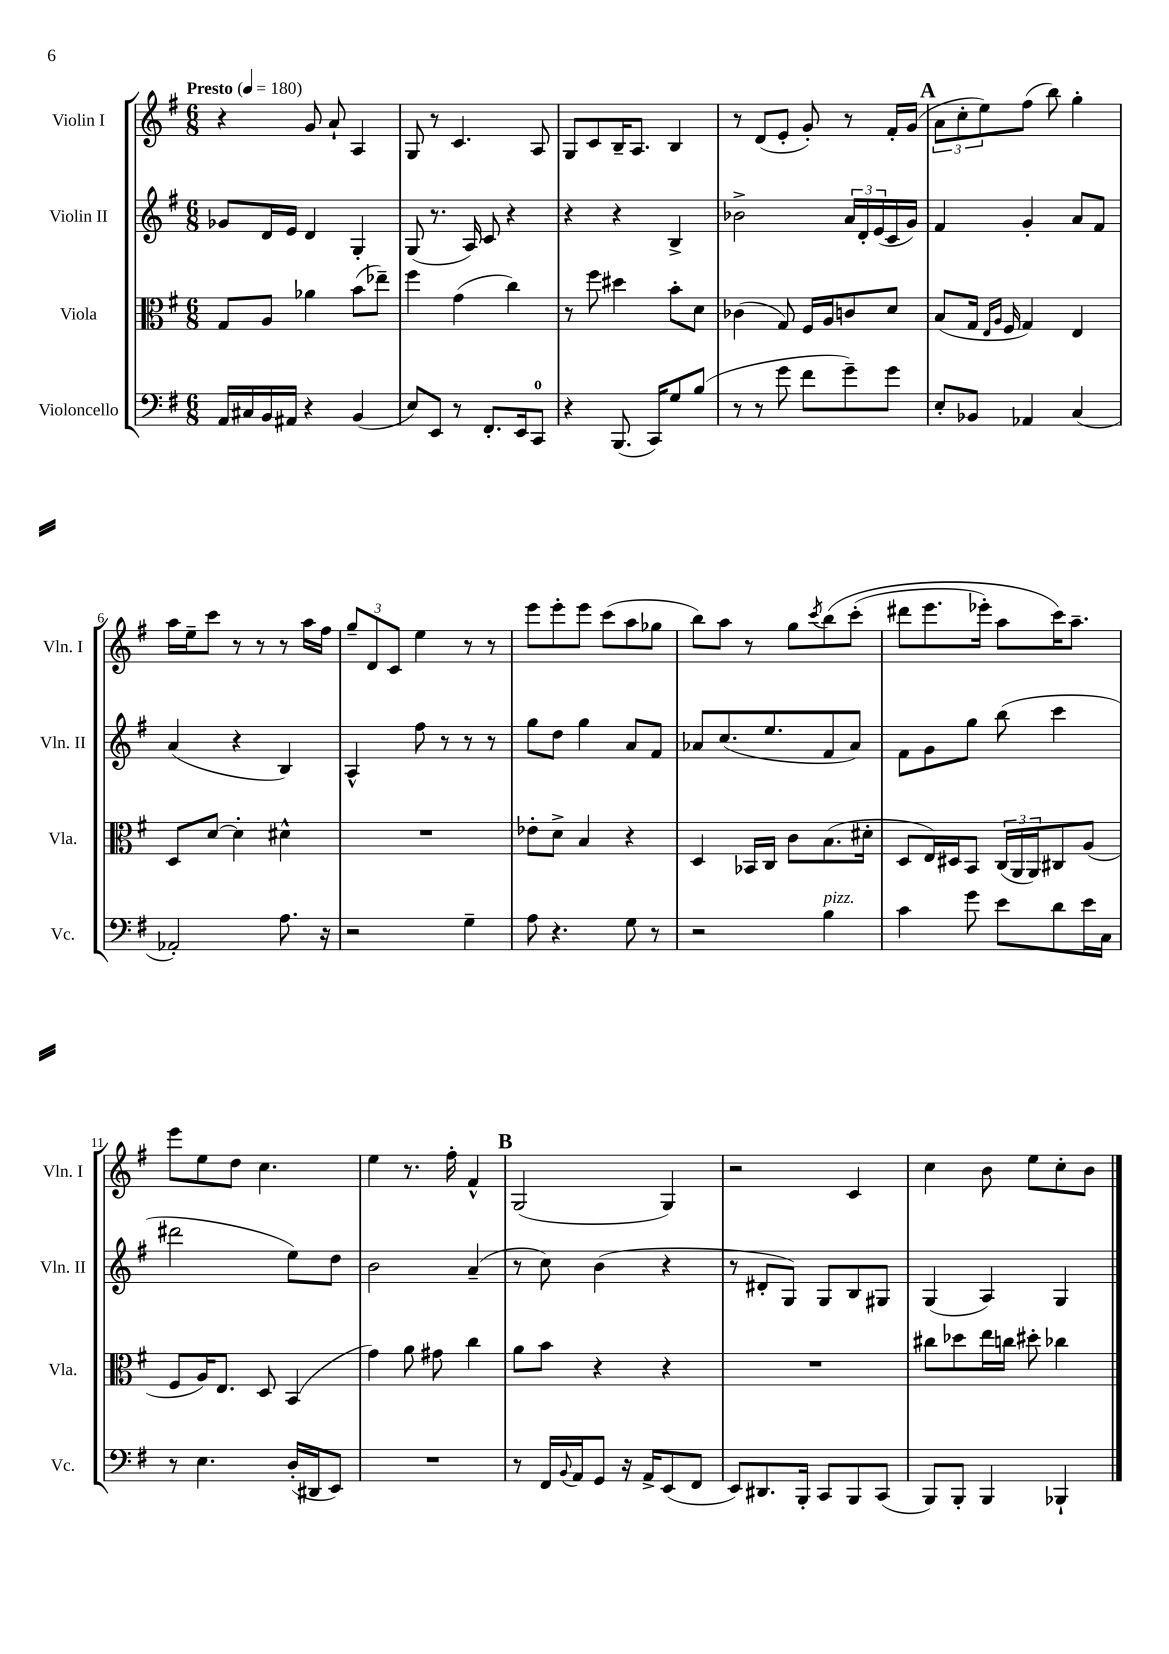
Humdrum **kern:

**kern	**kern	**kern	**kern
*part4	*part3	*part2	*part1
*staff4	*staff3	*staff2	*staff1
*I"Violoncello	*I"Viola	*I"Violin II	*I"Violin I
*I'Vc.	*I'Vla.	*I'Vln. II	*I'Vln. I
*clefF4	*clefC3	*clefG2	*clefG2
*k[f#]	*k[f#]	*k[f#]	*k[f#]
*M6/8	*M6/8	*M6/8	*M6/8
*MM180	*MM180	*MM180	*MM180
=1	=1	=1	=1
!	!	!	!LO:TX:a:B:t=Presto
16AA/LL	8G/L	8g-X/L	4r
16C#X/	.	.	.
16BB/	8A/J	16d/L	.
16AA#X/JJ	.	16e/JJ	.
4r	4a-X\	4d/	8g/
.	.	.	8a`/
(4BB/	(8b\L	4G'/	4A/
.	8ee-X~\J)	.	.
=2	=2	=2	=2
8E/L)	4ff#\	(8G/	8G/
8EE/J	.	8.r	8r
8r	(4g\	.	4.c/
.	.	16A/)	.
8.FF#'/L	.	8c/	.
.	4cc\)	4r	.
16EE/k	.	.	.
8CC/J	.	.	8A/
=3	=3	=3	=3
4r	8r	4r	8G/L
.	8ff#\	.	8c/
(8.BBB/	4dd#X\	4r	16B~/K
.	.	.	8.A/J
16CC/KL)	.	.	.
8G/	8b'\L	4B^/	4B/
(8B/J	8d\J	.	.
=4	=4	=4	=4
8r	(4c-X\	2b-X^\	8r
8r	.	.	(8d/L
8g\	8G/)	.	8e'/J
8f#\L	16F#/LL	.	8g'/)
.	16A/J	.	.
8g~\)	8cn/	24a/LL	8r
.	.	24d'/	.
.	.	(24e/	.
8g\J	8d/J	16c/	16f#'/LL
.	.	16g/JJ)	(16g/JJ
!!LO:REH:place=s1:t=A
=5	=5	=5	=5
8E'/L	(8B/L	4f#/	12a\L
.	.	.	12cc'\
8BB-X/J	16G/Jk	.	.
.	.	.	12ee\)
.	16qqE/LL	.	.
.	16qqA/JJ	.	.
.	16F#/	.	.
4AA-X/	4G/)	4g'/	(8ff#\J
.	.	.	8bb\)
(4C/	4E/	8a/L	4gg'\
.	.	8f#/J	.
!!LO:LB:g=z
=6	=6	=6	=6
2AA-X'/)	8D/L	(4a/	16aa\LL
.	.	.	16ee~\J
.	[8d/J	.	8ccc\J
.	4d'\]	4r	8r
.	.	.	8r
8.A\	4d#X^^\	4B/)	8r
.	.	.	16aa\LL
16r	.	.	16ff#\JJ
=7	=7	=7	=7
2r	2.r	4A^^/	12gg~/L
.	.	.	12d/
.	.	.	12c/J
.	.	8ff#\	4ee\
.	.	8r	.
4G~\	.	8r	8r
.	.	8r	8r
=8	=8	=8	=8
8A\	8e-X'\L	8gg\L	8eee\L
4.r	8d^\J	8dd\J	8eee'\
.	4B/	4gg\	8eee\J
.	.	.	(8ccc\L
8G\	4r	8a/L	8aa\
8r	.	8f#/J	8gg-X\J
=9	=9	=9	=9
2r	4D/	8a-X/L	8bb\L)
.	.	(8.cc/	8aa\J
.	16BB-X/LL	.	8r
.	16C/JJ	8.ee/	.
.	8c\L	.	8gg\L
.	.	.	8qccc/
!LO:TX:a:i:t=pizz.	!	!	!
4B\	(8.B\	8f#/	(8bb\
.	.	8a-/J)	(8ccc'\J
.	16d#X'\Jk	.	.
=10	=10	=10	=10
4c\	8D/L	8f#\L	8ddd#X\L
.	16E/L)	8g\	8.eee\
.	16D#X/J	.	.
8g\	8BB/J	8gg\J	.
.	.	.	16eee-X'\Jk)
8e\L	(24C/LL	(8bb\	8aa\L
.	24AA/	.	.
.	24AA/J)	.	.
8d\	8C#X/	4ccc\	16ccc\K)
.	.	.	8.aa~\J
16e\L	(8A/J	.	.
16C\JJ	.	.	.
!!LO:LB:g=z
=11	=11	=11	=11
8r	8F#/L	2ddd#X\	8eee\L
4.E\	16A/K)	.	8ee\
.	8.E/J	.	.
.	.	.	8dd\J
.	8D/	.	4.cc\
(16D'/LL	(4BB/	8ee\L)	.
16DD#X/J	.	.	.
8EE/J)	.	8dd\J	.
=12	=12	=12	=12
2.r	4g\)	2b\	4ee\
.	8a\	.	8.r
.	8g#X\	.	.
.	.	.	16ff#'\
.	4cc\	(4a~/	4f#^^/
!!LO:REH:place=s1:t=B
=13	=13	=13	=13
8r	8a\L	8r	(2G/
16FF#/LL	8b\J	8cc\)	.
8qqBB/	.	.	.
16AA/J	.	.	.
8GG/J	4r	(4b\	.
16r	.	.	.
16AA^/KL	.	.	.
(8EE/	4r	4r	4G/)
8FF#/J	.	.	.
=14	=14	=14	=14
8EE/L)	2.r	8r	2r
8.DD#X/	.	8d#X'/L	.
.	.	8G/J)	.
16BBB'/Jk	.	.	.
8CC/L	.	8G/L	.
8BBB/	.	8B/	4c/
(8CC/J	.	8G#X/J	.
=15	=15	=15	=15
8BBB/L)	8cc#X\L	(4G/	4cc\
8BBB'/J	8dd-X\	.	.
4BBB/	16ee\L	4A/)	8b\
.	16ccn\JJ	.	.
.	8dd#X'\	.	8ee\L
4BBB-X`/	4cc-X\	4G/	8cc'\
.	.	.	8b\J
==	==	==	==
*-	*-	*-	*-
